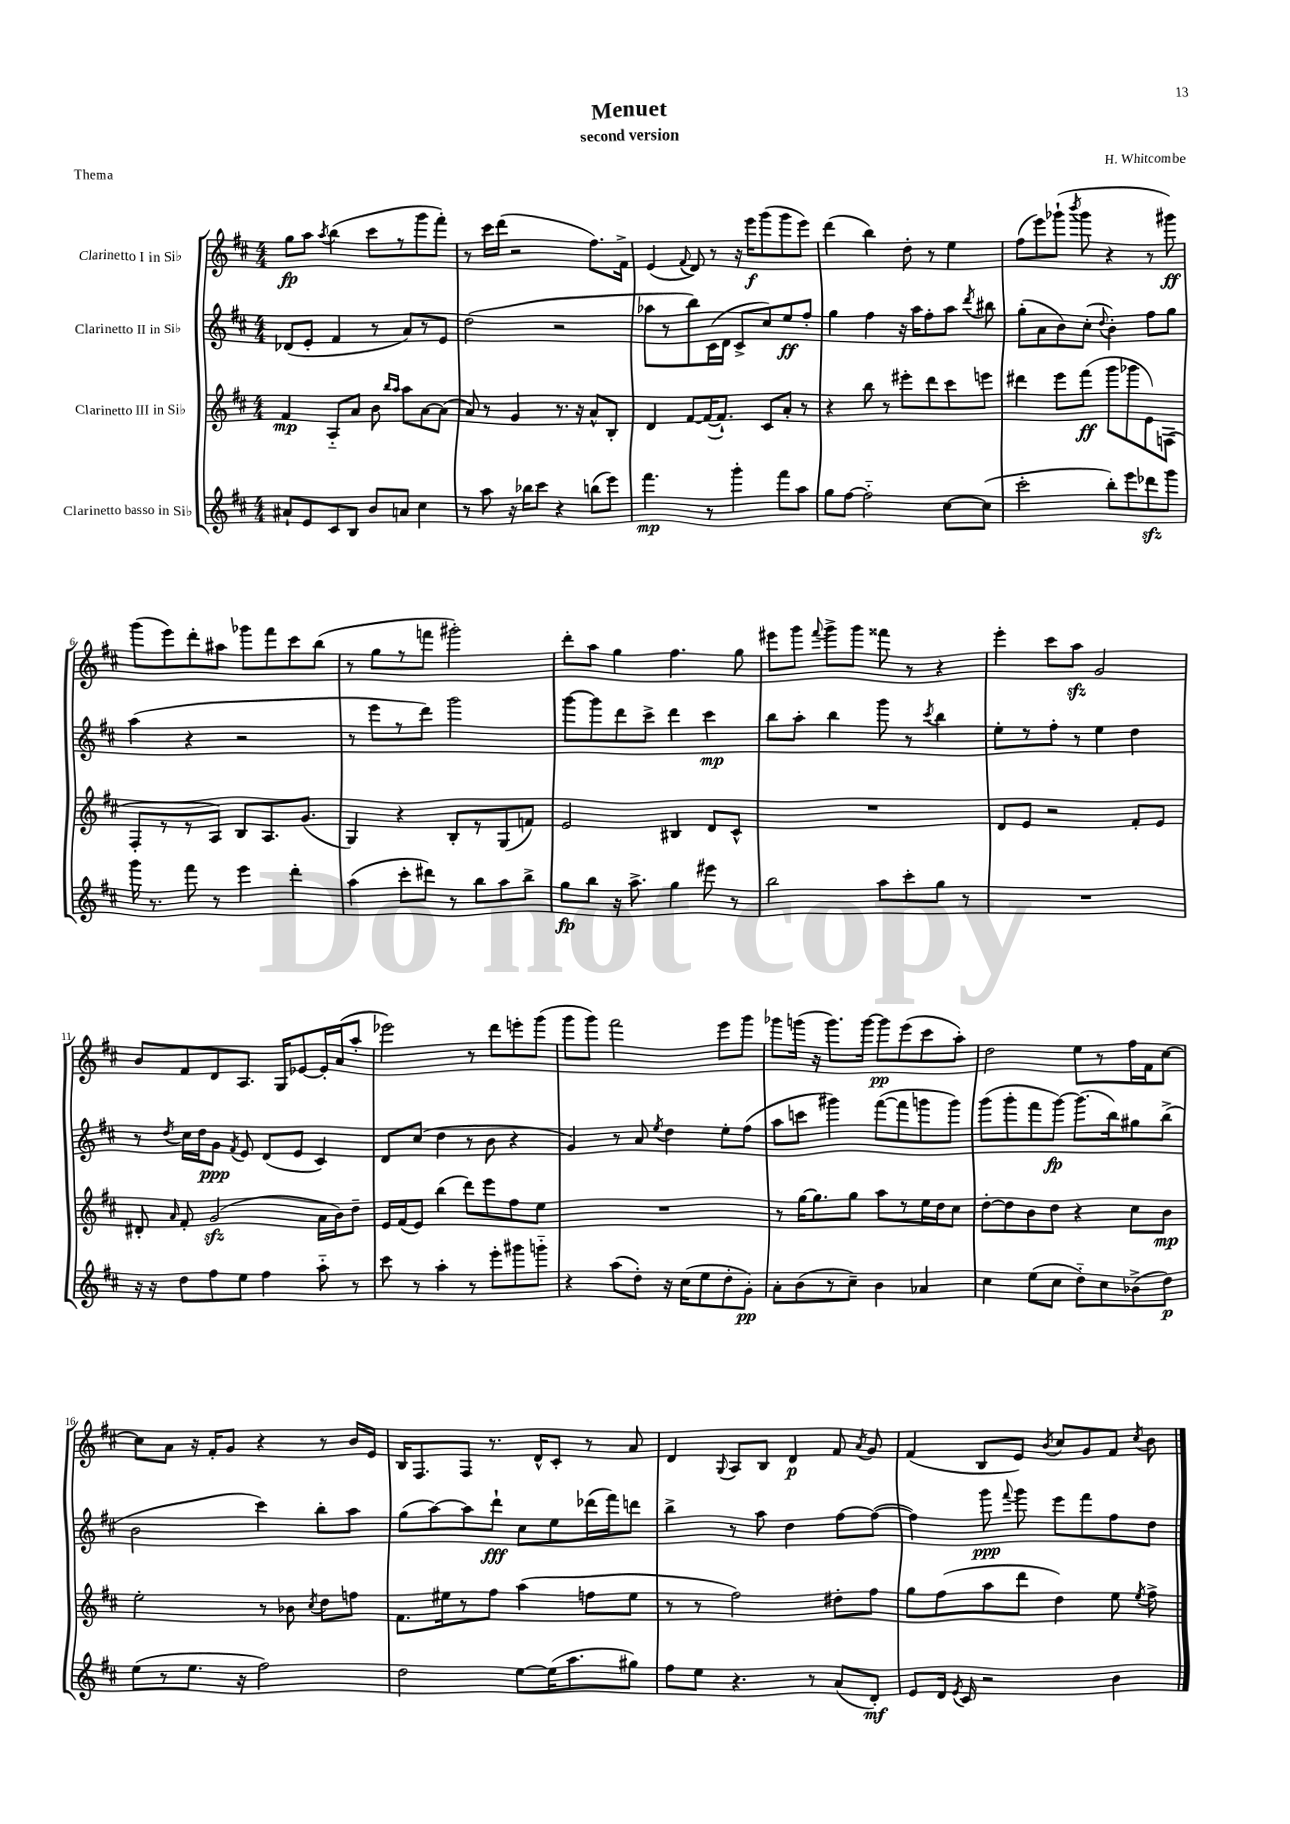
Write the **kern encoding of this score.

**kern	**dynam	**kern	**dynam	**kern	**dynam	**kern	**dynam
*part4	*part4	*part3	*part3	*part2	*part2	*part1	*part1
*staff4	*staff4	*staff3	*staff3	*staff2	*staff2	*staff1	*staff1
*I"Clarinetto basso in Si♭	*	*I"Clarinetto III in Si♭	*	*I"Clarinetto II in Si♭	*	*I"Clarinetto I in Si♭	*
*clefG2	*	*clefG2	*	*clefG2	*	*clefG2	*
*k[f#c#]	*	*k[f#c#]	*	*k[f#c#]	*	*k[f#c#]	*
*M4/4	*	*M4/4	*	*M4/4	*	*M4/4	*
=1	=1	=1	=1	=1	=1	=1	=1
8a#X`/L	.	4f#/	mp	(8d-X/L	.	8gg\L	fp
8e/	.	.	.	8e'/J	.	8aa\J	.
.	.	.	.	.	.	8qaa/	.
8c#/	.	8A/L	.	4f#/	.	(4bb\	.
8B/J	.	8a/J	.	.	.	.	.
8b/L	.	8b\	.	8r	.	8ccc#\L	.
.	.	16qqbb/LL	.	.	.	.	.
.	.	16qqaa/JJ	.	.	.	.	.
8an/J	.	8aa\L	.	8a/L)	.	8r	.
4cc#\	.	[8a\	.	8r	.	8ggg\	.
.	.	(8a\J]	.	8e/J	.	8fff#'\J)	.
=2	=2	=2	=2	=2	=2	=2	=2
8r	.	8a/)	.	(2dd\	.	8r	.
8aa\	.	8r	.	.	.	16ccc#\LL	.
.	.	.	.	.	.	(16ddd\JJ	.
16r	.	4g/	.	.	.	2r	.
16bb-X\KL	.	.	.	.	.	.	.
8ccc#\J	.	.	.	.	.	.	.
4r	.	8.r	.	2r	.	.	.
.	.	16r	.	.	.	.	.
(8bbn\L	.	8a^^/L	.	.	.	8.ff#\L)	.
8eee\J)	.	8B'/J	.	.	.	.	.
.	.	.	.	.	.	16f#^\Jk	.
=3	=3	=3	=3	=3	=3	=3	=3
4.fff#\	mp	4d/	.	8aa-X\L	.	(4e/	.
.	.	.	.	8r	.	.	.
.	.	.	.	.	.	8qqf#/	.
.	.	[8f#/L	.	8bb\)	.	8d/)	.
8r	.	(16f#/K_	.	(16c#\L	.	8r	.
.	.	8.f#`/J])	.	16d\JJ	.	.	.
4ggg'\	.	.	.	8c#^/L	.	16r	.
.	.	.	.	.	.	16eee\KL	f
.	.	8c#/L	.	8cc#/)	.	(8ggg\	.
8fff#\L	.	8a'/J	.	8ee/	ff	8ggg\	.
8aa\J	.	8r	.	8ff#'/J	.	8eee\J)	.
=4	=4	=4	=4	=4	=4	=4	=4
8gg\L	.	4r	.	4gg\	.	(4ddd\	.
[8ff#\J	.	.	.	.	.	.	.
2ff#\]	.	8bb\	.	4ff#\	.	4bb\)	.
.	.	8r	.	.	.	.	.
.	.	8eee#X'\L	.	16r	.	8dd'\	.
.	.	.	.	16aa\KL	.	.	.
.	.	8ddd\	.	8ff#'\	.	8r	.
[8cc#\L	.	8ccc#\	.	8aa\J	.	4ee\	.
.	.	.	.	8qddd/	.	.	.
(8cc#\J]	.	8eeen\J	.	8bb#X\	.	.	.
=5	=5	=5	=5	=5	=5	=5	=5
2ccc#'\	.	4ddd#X\	.	(8gg'\L	.	(8ff#\L	.
.	.	.	.	8a\	.	8eee\)	.
.	.	8eee\L	.	8b\)	.	(8ggg-X`\J	.
.	.	.	.	.	.	8qbbb/	.
.	.	(8fff#\J	ff	(8cc#'\J	.	8ggg-\	.
.	.	.	.	8qqdd/	.	.	.
8bb'\L)	.	8ggg\L	.	4b'\)	.	4r	.
8eee\	.	8ggg-X\	.	.	.	.	.
8ddd-Xzz\	.	8e\)	.	8ff#\L	.	8r	.
8ggg\J	.	(8Fn\J	.	8gg\J	.	8ggg#X\)	ff
!!LO:LB:g=z
=6	=6	=6	=6	=6	=6	=6	=6
16ggg\	.	8F#'/L	.	(4aa\	.	(8ggg\L	.
8.r	.	.	.	.	.	.	.
.	.	8r	.	.	.	8eee\)	.
8fff#\	.	8r	.	4r	.	8ddd'\	.
8r	.	8A/J)	.	.	.	8aa#X\J	.
4eee\	.	8B/L	.	2r	.	8ggg-X\L	.
.	.	8.A/	.	.	.	8fff#\	.
4ddd'\	.	.	.	.	.	8ccc#\	.
.	.	(8.g/J	.	.	.	.	.
.	.	.	.	.	.	(8bb\J	.
=7	=7	=7	=7	=7	=7	=7	=7
(4aa\	.	4G/)	.	8r	.	8r	.
.	.	.	.	8eee\L	.	8gg\L	.
8ccc#'\L	.	4r	.	8r	.	8r	.
8ddd#X\J)	.	.	.	8ddd\J)	.	8fffn\J	.
8r	.	8B'/L	.	2ggg\	.	2ggg#X'\)	.
8bb\L	.	8r	.	.	.	.	.
8aa\	.	(8G/	.	.	.	.	.
8bb^\J	.	8fn/J)	.	.	.	.	.
=8	=8	=8	=8	=8	=8	=8	=8
8gg\L	fp	2e/	.	[8ggg\L	.	8ddd'\L	.
8bb\J	.	.	.	8ggg\]	.	8aa\J	.
16r	.	.	.	8ddd\	.	4gg\	.
8.aa^\	.	.	.	.	.	.	.
.	.	.	.	8ccc#^\J	.	.	.
4gg\	.	4B#X/	.	4ddd\	.	4.ff#\	.
8eee#X\	.	8d/L	.	4ccc#\	mp	.	.
8r	.	8c#^^/J	.	.	.	8gg\	.
=9	=9	=9	=9	=9	=9	=9	=9
2bb\	.	1r	.	8bb\L	.	8eee#X\L	.
.	.	.	.	8aa'\J	.	8ggg\J	.
.	.	.	.	.	.	8qqfff#/	.
.	.	.	.	4bb\	.	8ggg^\L	.
.	.	.	.	.	.	8ggg\J	.
8aa\L	.	.	.	8ggg\	.	8fff##X\	.
8ccc#'\	.	.	.	8r	.	8r	.
.	.	.	.	8qccc#/	.	.	.
8gg\J	.	.	.	4bb\	.	4r	.
8r	.	.	.	.	.	.	.
=10	=10	=10	=10	=10	=10	=10	=10
1r	.	8d/L	.	8ee'\L	.	4eee'\	.
.	.	8e/J	.	8r	.	.	.
.	.	2r	.	8ff#'\J	.	8ccc#\L	.
.	.	.	.	8r	.	8aazz\J	.
.	.	.	.	4ee\	.	2g/	.
.	.	8f#'/L	.	4dd\	.	.	.
.	.	8e/J	.	.	.	.	.
!!LO:LB:g=z
=11	=11	=11	=11	=11	=11	=11	=11
16r	.	8d#X'/	.	8r	.	8b/L	.
16r	.	.	.	.	.	.	.
.	.	16qqa/	.	8qdd/	.	.	.
8dd\L	.	8f#'/	.	16cc#\LL	.	8f#/	.
.	.	.	.	16dd\J	.	.	.
8ff#\	.	(2gzz/	.	8g\J	ppp	8d/	.
.	.	.	.	8qf#/	.	.	.
8ee\J	.	.	.	8e/	.	8.A/J	.
4ff#\	.	.	.	(8d/L	.	.	.
.	.	.	.	.	.	16G/KL	.
.	.	.	.	8e/J	.	[8e-X/	.
8aa\	.	16a\LL	.	4c#/)	.	16e-'/L]	.
.	.	16b\J)	.	.	.	(16a/J	.
8r	.	8dd~\J	.	.	.	8aa'/J	.
=12	=12	=12	=12	=12	=12	=12	=12
8ccc#\	.	16e/LL	.	8d/L	.	2eee-X\)	.
.	.	(16f#/J	.	.	.	.	.
8r	.	8e/J)	.	(8cc#/J	.	.	.
4aa'\	.	(4bb\	.	4dd\	.	.	.
8r	.	8ddd\L)	.	8r	.	8r	.
8eee'\L	.	8eee\	.	8b\	.	8ddd\L	.
8ggg#X\	.	8ff#\	.	4r	.	8eeen'\	.
8gggn\J	.	8ee\J	.	.	.	(8ggg\J	.
=13	=13	=13	=13	=13	=13	=13	=13
4r	.	1r	.	4g/)	.	8ggg\L	.
.	.	.	.	.	.	8ggg\J)	.
(8aa\L	.	.	.	8r	.	2fff#\	.
8dd'\J)	.	.	.	8a/	.	.	.
.	.	.	.	8qee/	.	.	.
16r	.	.	.	4dd\	.	.	.
(16cc#\KL	.	.	.	.	.	.	.
8ee\	.	.	.	.	.	.	.
8dd'\	.	.	.	8ee'\L	.	8eee\L	.
8g'\J)	pp	.	.	(8ff#\J	.	8ggg\J	.
=14	=14	=14	=14	=14	=14	=14	=14
8a'\L	.	8r	.	8aa\L	.	8ggg-X\L	.
(8b\	.	[16gg\KL	.	8cccn\J	.	(16gggn\Jk	.
.	.	8.gg\]	.	.	.	16r	.
8r	.	.	.	4ggg#X\)	.	8.ggg\L)	.
8cc#~\J)	.	8gg\J	.	.	.	.	.
.	.	.	.	.	.	[16ggg\Jk	.
4b\	.	8aa\L	.	([8fff#\L	.	8ggg\L]	pp
.	.	8r	.	8fff#\]	.	(8eee\	.
4a-X/	.	16ee\L	.	8gggn\	.	8ccc#\	.
.	.	16dd\J	.	.	.	.	.
.	.	8cc#\J	.	8ggg\J)	.	8aa'\J)	.
=15	=15	=15	=15	=15	=15	=15	=15
4cc#\	.	[8dd'\L	.	(8ggg\L	.	2dd\	.
.	.	8dd\]	.	8ggg'\	.	.	.
(8ee\L	.	8b\	.	8fff#\	.	.	.
8cc#\J	.	8dd\J	.	[8ggg\J)	fp	.	.
8dd\L)	.	4r	.	(8.ggg\L]	.	8ee\L	.
8cc#\	.	.	.	.	.	8r	.
.	.	.	.	16bb\k)	.	.	.
(8b-X^\	.	8cc#\L	.	8gg#X\	.	16ff#\L	.
.	.	.	.	.	.	16f#\J	.
8dd\J)	p	8b\J	mp	(8bb^\J	.	[8cc#\J	.
!!LO:LB:g=z
=16	=16	=16	=16	=16	=16	=16	=16
(8ee\L	.	2ee'\	.	2b\	.	8cc#\L]	.
8r	.	.	.	.	.	8a\J	.
8.ee\J	.	.	.	.	.	16r	.
.	.	.	.	.	.	16f#'/KL	.
.	.	.	.	.	.	8g/J	.
16r	.	.	.	.	.	.	.
2ff#\)	.	8r	.	4ccc#\)	.	4r	.
.	.	8b-X\	.	.	.	.	.
.	.	8qcc#/	.	.	.	.	.
.	.	8dd\L	.	8bb'\L	.	8r	.
.	.	8ffn\J	.	8aa\J	.	16b/LL	.
.	.	.	.	.	.	16e/JJ	.
=17	=17	=17	=17	=17	=17	=17	=17
2dd\	.	8.f#\L	.	(8gg\L	.	16B/KL	.
.	.	.	.	.	.	8.F#/	.
.	.	.	.	[8aa\)	.	.	.
.	.	16ee#X\k	.	.	.	.	.
.	.	8r	.	8aa\]	.	8F#/J	.
.	.	8ff#\J	.	8ddd`\J	fff	8.r	.
[8ee\L	.	(4aa\	.	8cc#\L	.	.	.
.	.	.	.	.	.	16d^^/KL	.
(16ee\K]	.	.	.	8ee\	.	8c#'/J	.
8.aa\	.	.	.	.	.	.	.
.	.	8ffn\L	.	(16ddd-X\L	.	8r	.
.	.	.	.	16fff#\J)	.	.	.
8gg#X\J)	.	8ee#\J	.	8dddn\J	.	8a/	.
=18	=18	=18	=18	=18	=18	=18	=18
8ff#\L	.	8r	.	4bb^\	.	4d/	.
8ee\J	.	8r	.	.	.	.	.
.	.	.	.	.	.	8qqG/	.
4.r	.	2ff#\)	.	8r	.	8A/L	.
.	.	.	.	8aa\	.	8B/J	.
.	.	.	.	4dd\	.	4d/	p
8r	.	.	.	.	.	.	.
(8a/L	.	8dd#X'\L	.	[8ff#\L	.	8f#/	.
.	.	.	.	.	.	8qa/	.
8d'/J)	mf	8ff#\J	.	(8ff#\J_	.	8g/	.
=19	=19	=19	=19	=19	=19	=19	=19
8e/L	.	8gg\L	.	4ff#\])	.	(4f#/	.
16d/Jk	.	(8ff#\	.	.	.	.	.
8qe/	.	.	.	.	.	.	.
16c#/	.	.	.	.	.	.	.
2r	.	8aa\	.	8ggg\	ppp	8B/L	.
.	.	.	.	8qqfff#/	.	.	.
.	.	8ddd\J	.	8ggg\	.	8e/J)	.
.	.	.	.	.	.	8qb/	.
.	.	4dd\)	.	8eee\L	.	8cc#/L	.
.	.	.	.	8fff#\	.	8g/	.
4b\	.	8ee\	.	8ff#\	.	8f#/J	.
.	.	8qee/	.	.	.	8qcc#/	.
.	.	8ff#^\	.	8dd\J	.	8b\	.
==	==	==	==	==	==	==	==
*-	*-	*-	*-	*-	*-	*-	*-
